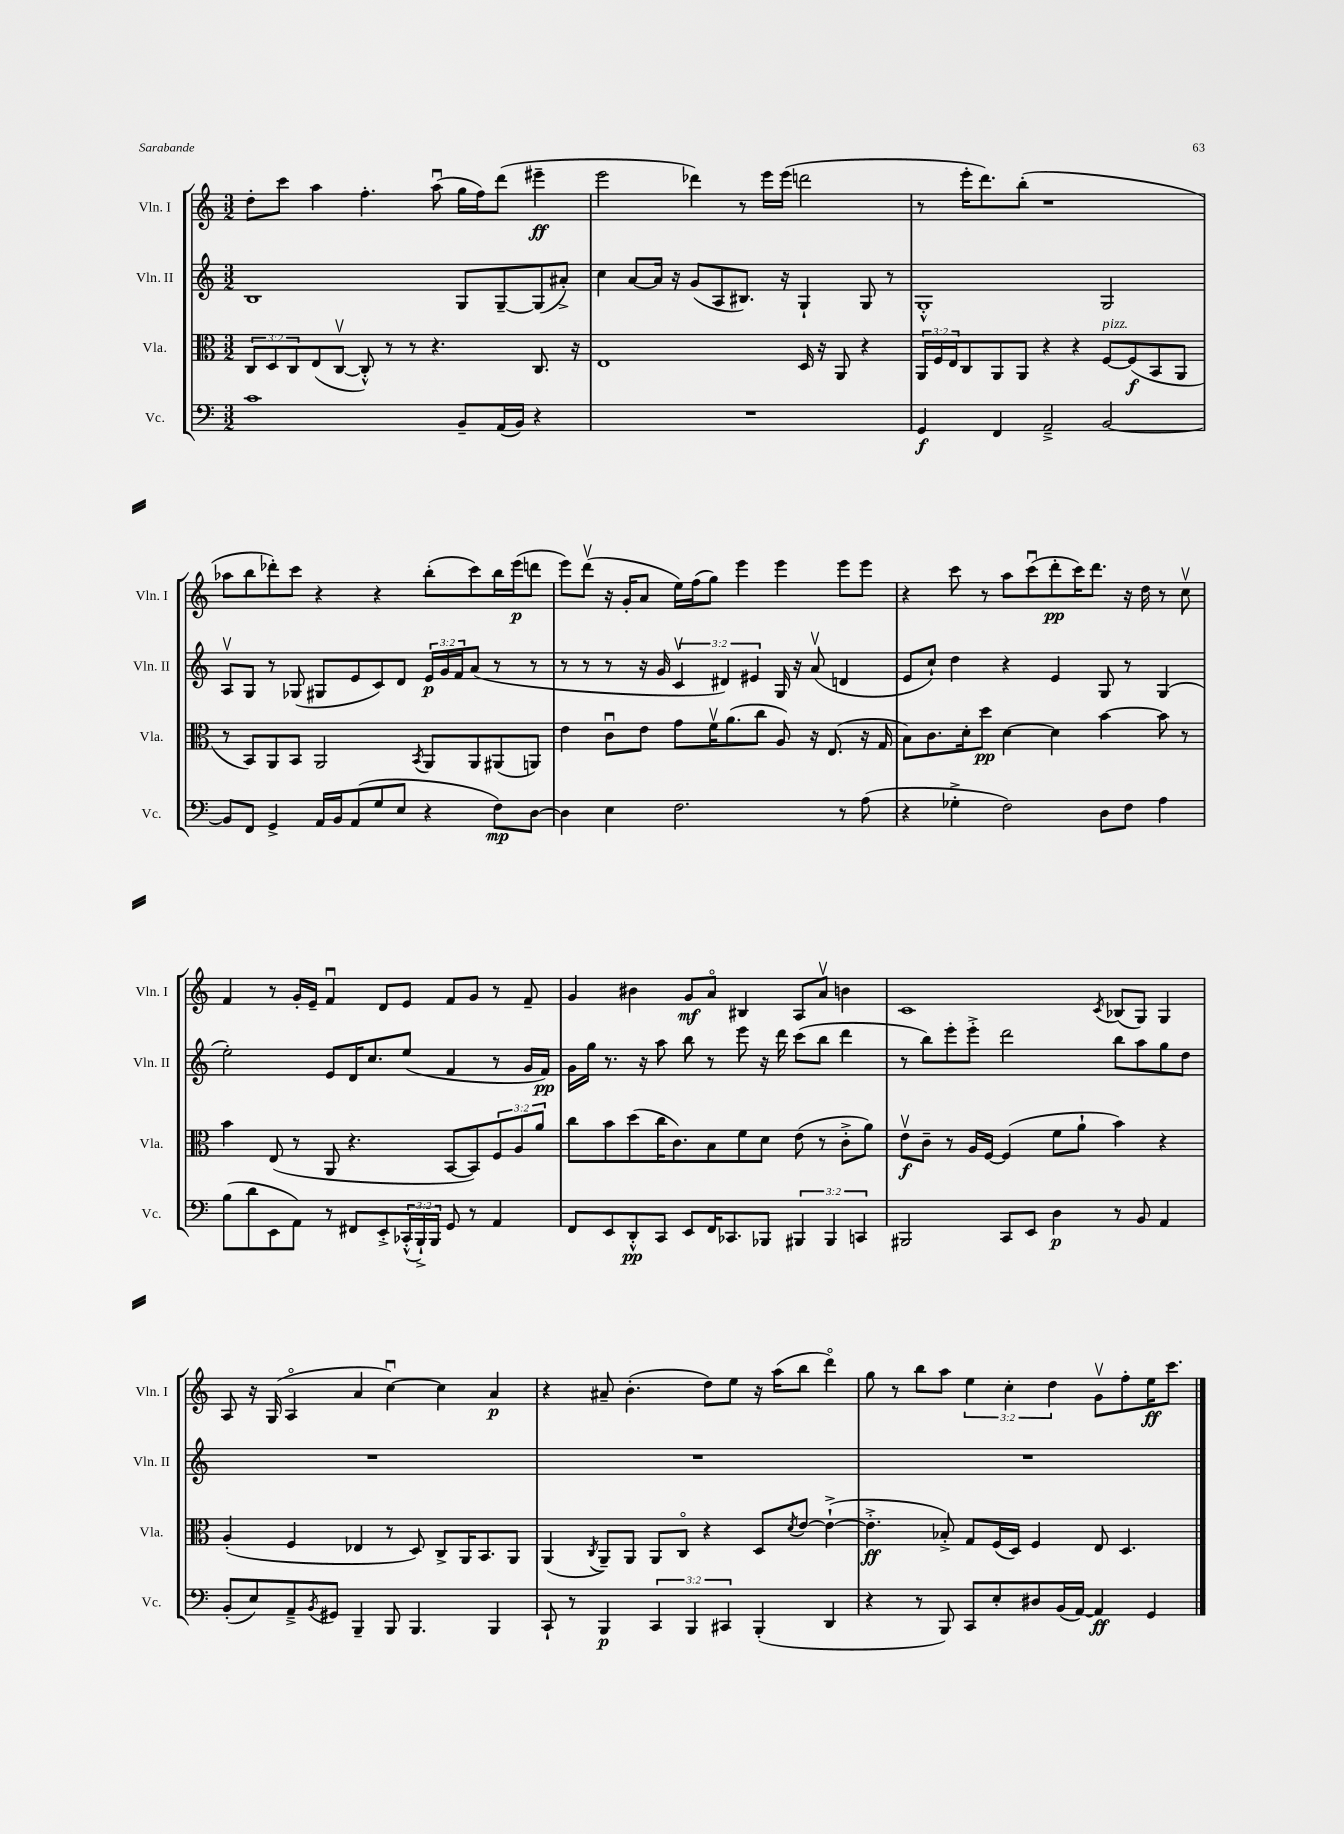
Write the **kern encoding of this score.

**kern	**dynam	**kern	**dynam	**kern	**dynam	**kern	**dynam
*part4	*part4	*part3	*part3	*part2	*part2	*part1	*part1
*staff4	*staff4	*staff3	*staff3	*staff2	*staff2	*staff1	*staff1
*I"Vc.	*	*I"Vla.	*	*I"Vln. II	*	*I"Vln. I	*
*I'Vc.	*	*I'Vla.	*	*I'Vln. II	*	*I'Vln. I	*
*clefF4	*	*clefC3	*	*clefG2	*	*clefG2	*
*k[]	*	*k[]	*	*k[]	*	*k[]	*
*M3/2	*	*M3/2	*	*M3/2	*	*M3/2	*
=17	=17	=17	=17	=17	=17	=17	=17
1c	.	12C/L	.	1B	.	8dd'\L	.
.	.	12D/	.	.	.	.	.
.	.	.	.	.	.	8ccc\J	.
.	.	12C/	.	.	.	.	.
.	.	(8E/	.	.	.	4aa\	.
.	.	[8Cv/J	.	.	.	.	.
.	.	8C'^^/])	.	.	.	4.ff'\	.
.	.	8r	.	.	.	.	.
.	.	8r	.	.	.	.	.
.	.	4.r	.	.	.	(8aau\	.
8BB~/L	.	.	.	8G/L	.	16gg\LL	.
.	.	.	.	.	.	16ff\J)	.
(16AA/L	.	.	.	[8G~/	.	(8ddd\J	.
16BB/JJ)	.	.	.	.	.	.	.
4r	.	8.C/	.	(8G/]	.	4eee#X~\	ff
.	.	.	.	8a#X'^/J)	.	.	.
.	.	16r	.	.	.	.	.
=18	=18	=18	=18	=18	=18	=18	=18
1.r	.	1E	.	4cc\	.	2eee\	.
.	.	.	.	[8a/L	.	.	.
.	.	.	.	16a/Jk]	.	.	.
.	.	.	.	16r	.	.	.
.	.	.	.	(8g/L	.	4ddd-X\)	.
.	.	.	.	8A/	.	.	.
.	.	.	.	8.B#X/J)	.	8r	.
.	.	.	.	.	.	16eee\LL	.
.	.	.	.	16r	.	(16eee\JJ	.
.	.	16D/	.	4G`/	.	2dddn\	.
.	.	16r	.	.	.	.	.
.	.	8AA/	.	.	.	.	.
.	.	4r	.	8G/	.	.	.
.	.	.	.	8r	.	.	.
=19	=19	=19	=19	=19	=19	=19	=19
4GG/	f	24AA/LL	.	1G'^^	.	8r	.
.	.	24F/	.	.	.	.	.
.	.	24E/J	.	.	.	.	.
.	.	8C/	.	.	.	16eee'\KL	.
.	.	.	.	.	.	8.ddd\)	.
4FF/	.	8AA/	.	.	.	.	.
.	.	8AA/J	.	.	.	(8bb'\J	.
2AA~^/	.	4r	.	.	.	1r	.
.	.	4r	.	.	.	.	.
!	!	!LO:TX:a:i:t=pizz.	!	!	!	!	!
[2BB/	.	[8F/L	.	2G/	.	.	.
.	.	(8F/]	f	.	.	.	.
.	.	8BB/	.	.	.	.	.
.	.	8AA/J	.	.	.	.	.
!!LO:LB:g=z
=20	=20	=20	=20	=20	=20	=20	=20
8BB/L]	.	8r	.	8Av/L	.	8aa-X\L	.
8FF/J	.	8BB/L)	.	8G/J	.	8bb\	.
4GG^/	.	8AA/	.	8r	.	8ddd-X'\)	.
.	.	8BB/J	.	(8G-X/	.	8ccc\J	.
16AA/LL	.	2AA/	.	8G#X/L	.	4r	.
16BB/J	.	.	.	.	.	.	.
(8AA/	.	.	.	8e/	.	.	.
8G/	.	.	.	8c/)	.	4r	.
8E/J	.	.	.	8d/J	.	.	.
.	.	8qBB/	.	.	.	.	.
4r	.	8AA/L	.	24e/LL	p	(8bb'\L	.
.	.	.	.	24g/	.	.	.
.	.	.	.	24f/J	.	.	.
.	.	8AA/	.	(8a/J	.	8ccc\)	.
8F\L)	mp	(8AA#X/	.	8r	.	16bb\L	.
.	.	.	.	.	.	(16eee\J	p
[8D\J	.	8AAn/J)	.	8r	.	8dddn\J	.
=21	=21	=21	=21	=21	=21	=21	=21
4D\]	.	4e\	.	8r	.	8eee\L)	.
.	.	.	.	8r	.	(8dddv\J	.
4E\	.	8cu\L	.	8r	.	16r	.
.	.	.	.	.	.	16g'/KL	.
.	.	8e\J	.	16r	.	8a/J	.
.	.	.	.	16g/	.	.	.
2.F\	.	8g\L	.	6cv/	.	16ee\LL)	.
.	.	.	.	.	.	(16ff\J	.
.	.	16fv\K	.	.	.	8gg\J)	.
.	.	.	.	6d#X/)	.	.	.
.	.	(8.a\	.	.	.	.	.
.	.	.	.	.	.	4eee\	.
.	.	.	.	6e#X/	.	.	.
.	.	8cc\J	.	.	.	.	.
.	.	8A/)	.	16G/	.	4eee\	.
.	.	.	.	16r	.	.	.
.	.	16r	.	(8av/	.	.	.
.	.	(8.E/	.	.	.	.	.
8r	.	.	.	4dn/	.	8eee\L	.
(8A\	.	16r	.	.	.	8eee\J	.
.	.	16G/	.	.	.	.	.
=22	=22	=22	=22	=22	=22	=22	=22
4r	.	8B\L)	.	8e/L	.	4r	.
.	.	8.c\	.	8cc`/J)	.	.	.
4G-X'^\	.	.	.	4dd\	.	8ccc\	.
.	.	16d'\k	.	.	.	.	.
.	.	8dd\J	pp	.	.	8r	.
2F\)	.	[4d\	.	4r	.	8aa\L	.
.	.	.	.	.	.	(8cccu\	.
.	.	4d\]	.	4e/	.	8ddd'\	pp
.	.	.	.	.	.	16ccc\K)	.
.	.	.	.	.	.	8.ddd\J	.
8D\L	.	[4b\	.	8G/	.	.	.
8F\J	.	.	.	8r	.	16r	.
.	.	.	.	.	.	16dd\	.
4A\	.	8b\]	.	(4G/	.	8r	.
.	.	8r	.	.	.	8ccv\	.
!!LO:LB:g=z
=23	=23	=23	=23	=23	=23	=23	=23
(8B\L	.	4b\	.	2ee'\)	.	4f/	.
8d\	.	.	.	.	.	.	.
8EE\	.	(8E/	.	.	.	8r	.
8AA\J)	.	8r	.	.	.	16g'/LL	.
.	.	.	.	.	.	16e~/JJ	.
8r	.	8AA/	.	8e/L	.	4fu/	.
8FF#X/L	.	4.r	.	16d/K	.	.	.
.	.	.	.	8.cc/	.	.	.
8EE'^/	.	.	.	.	.	8d/L	.
(24CC-X'^^/L	.	.	.	(8ee/J	.	8e/J	.
24BBB`^/)	.	.	.	.	.	.	.
24BBB/JJ	.	.	.	.	.	.	.
8GG/	.	[8BB/L	.	4f/	.	8f/L	.
8r	.	8BB/])	.	.	.	8g/J	.
4AA/	.	12F/	.	8r	.	8r	.
.	.	12A/	.	.	.	.	.
.	.	.	.	16g/LL	.	8f~/	.
.	.	12a/J	.	.	.	.	.
.	.	.	.	16f/JJ)	pp	.	.
=24	=24	=24	=24	=24	=24	=24	=24
8FF/L	.	8cc\L	.	16g\LL	.	4g/	.
.	.	.	.	16gg\JJ	.	.	.
8EE/	.	8b\	.	8.r	.	.	.
8DD'^^/	pp	(8dd\	.	.	.	4b#X\	.
.	.	.	.	16r	.	.	.
8CC/J	.	16cc\K	.	8aa\	.	.	.
.	.	8.c\)	.	.	.	.	.
8EE/L	.	.	.	8bb\	.	8g/L	mf
16FF/K	.	8B\	.	8r	.	8a/J	.
8.CC-X/	.	.	.	.	.	.	.
.	.	8f\	.	8eee\	.	4B#X/	.
8BBB-X/J	.	8d\J	.	16r	.	.	.
.	.	.	.	16ddd\	.	.	.
6BBB#X/	.	(8e\	.	(8ccc\L	.	8A/L	.
.	.	8r	.	8bb\J	.	8av/J	.
6BBB#/	.	.	.	.	.	.	.
.	.	8c'^\L	.	4ddd\	.	4bn\	.
6CCn/	.	.	.	.	.	.	.
.	.	8a\J)	.	.	.	.	.
=25	=25	=25	=25	=25	=25	=25	=25
2BBB#X/	.	8ev\L	f	8r	.	1c	.
.	.	8c~\J	.	8bb\L)	.	.	.
.	.	8r	.	8eee'\	.	.	.
.	.	16A/LL	.	8eee'^\J	.	.	.
.	.	[16F/JJ	.	.	.	.	.
8CC/L	.	(4F/]	.	2ddd\	.	.	.
8EE/J	.	.	.	.	.	.	.
4D\	p	8f\L	.	.	.	.	.
.	.	8a`\J	.	.	.	.	.
.	.	.	.	.	.	8qc/	.
8r	.	4b\)	.	8bb\L	.	(8B-X/L	.
8BB/	.	.	.	8aa\	.	8G/J)	.
4AA/	.	4r	.	8gg\	.	4G/	.
.	.	.	.	8dd\J	.	.	.
!!LO:LB:g=z
=26	=26	=26	=26	=26	=26	=26	=26
(8BB'/L	.	(4A'/	.	1.r	.	8A/	.
8E/)	.	.	.	.	.	16r	.
.	.	.	.	.	.	(16G/	.
8AA~^/	.	4F/	.	.	.	4A/	.
8qBB/	.	.	.	.	.	.	.
8GG#X/J	.	.	.	.	.	.	.
4BBB~/	.	4E-X/	.	.	.	4a/	.
8BBB/	.	8r	.	.	.	[4ccu\)	.
4.BBB/	.	8D/)	.	.	.	.	.
.	.	8C^/L	.	.	.	4cc\]	.
.	.	16AA/K	.	.	.	.	.
.	.	8.BB/	.	.	.	.	.
4BBB/	.	.	.	.	.	4a/	p
.	.	8AA/J	.	.	.	.	.
=27	=27	=27	=27	=27	=27	=27	=27
8CC`/	.	(4AA/	.	1.r	.	4r	.
8r	.	.	.	.	.	.	.
.	.	8qC/	.	.	.	.	.
4BBB/	p	8AA~/L)	.	.	.	8a#X~/	.
.	.	8AA/J	.	.	.	(4.b'\	.
6CC/	.	8AA/L	.	.	.	.	.
.	.	8C/J	.	.	.	.	.
6BBB/	.	.	.	.	.	.	.
.	.	4r	.	.	.	8dd\L)	.
6CC#X/	.	.	.	.	.	.	.
.	.	.	.	.	.	8ee\J	.
(4BBB'/	.	8D/L	.	.	.	16r	.
.	.	.	.	.	.	(16aa\KL	.
.	.	8qd/	.	.	.	.	.
.	.	[8e/J	.	.	.	8bb\J	.
4DD/	.	(4e`^\_	.	.	.	4ddd\)	.
=28	=28	=28	=28	=28	=28	=28	=28
4r	.	4.e'^\]	ff	1.r	.	8gg\	.
.	.	.	.	.	.	8r	.
8r	.	.	.	.	.	8bb\L	.
8BBB/)	.	8B-X'^/)	.	.	.	8aa\J	.
8CC/L	.	8G/L	.	.	.	6ee\	.
8E'/	.	(16F/L	.	.	.	.	.
.	.	.	.	.	.	6cc'\	.
.	.	16D/JJ)	.	.	.	.	.
8D#X/	.	4F/	.	.	.	.	.
.	.	.	.	.	.	6dd\	.
(16BB/L	.	.	.	.	.	.	.
[16AA/JJ)	.	.	.	.	.	.	.
4AA/]	ff	8E/	.	.	.	8gv\L	.
.	.	4.D/	.	.	.	8ff'\	.
4GG/	.	.	.	.	.	16ee\K	ff
.	.	.	.	.	.	8.ccc\J	.
==	==	==	==	==	==	==	==
*-	*-	*-	*-	*-	*-	*-	*-
